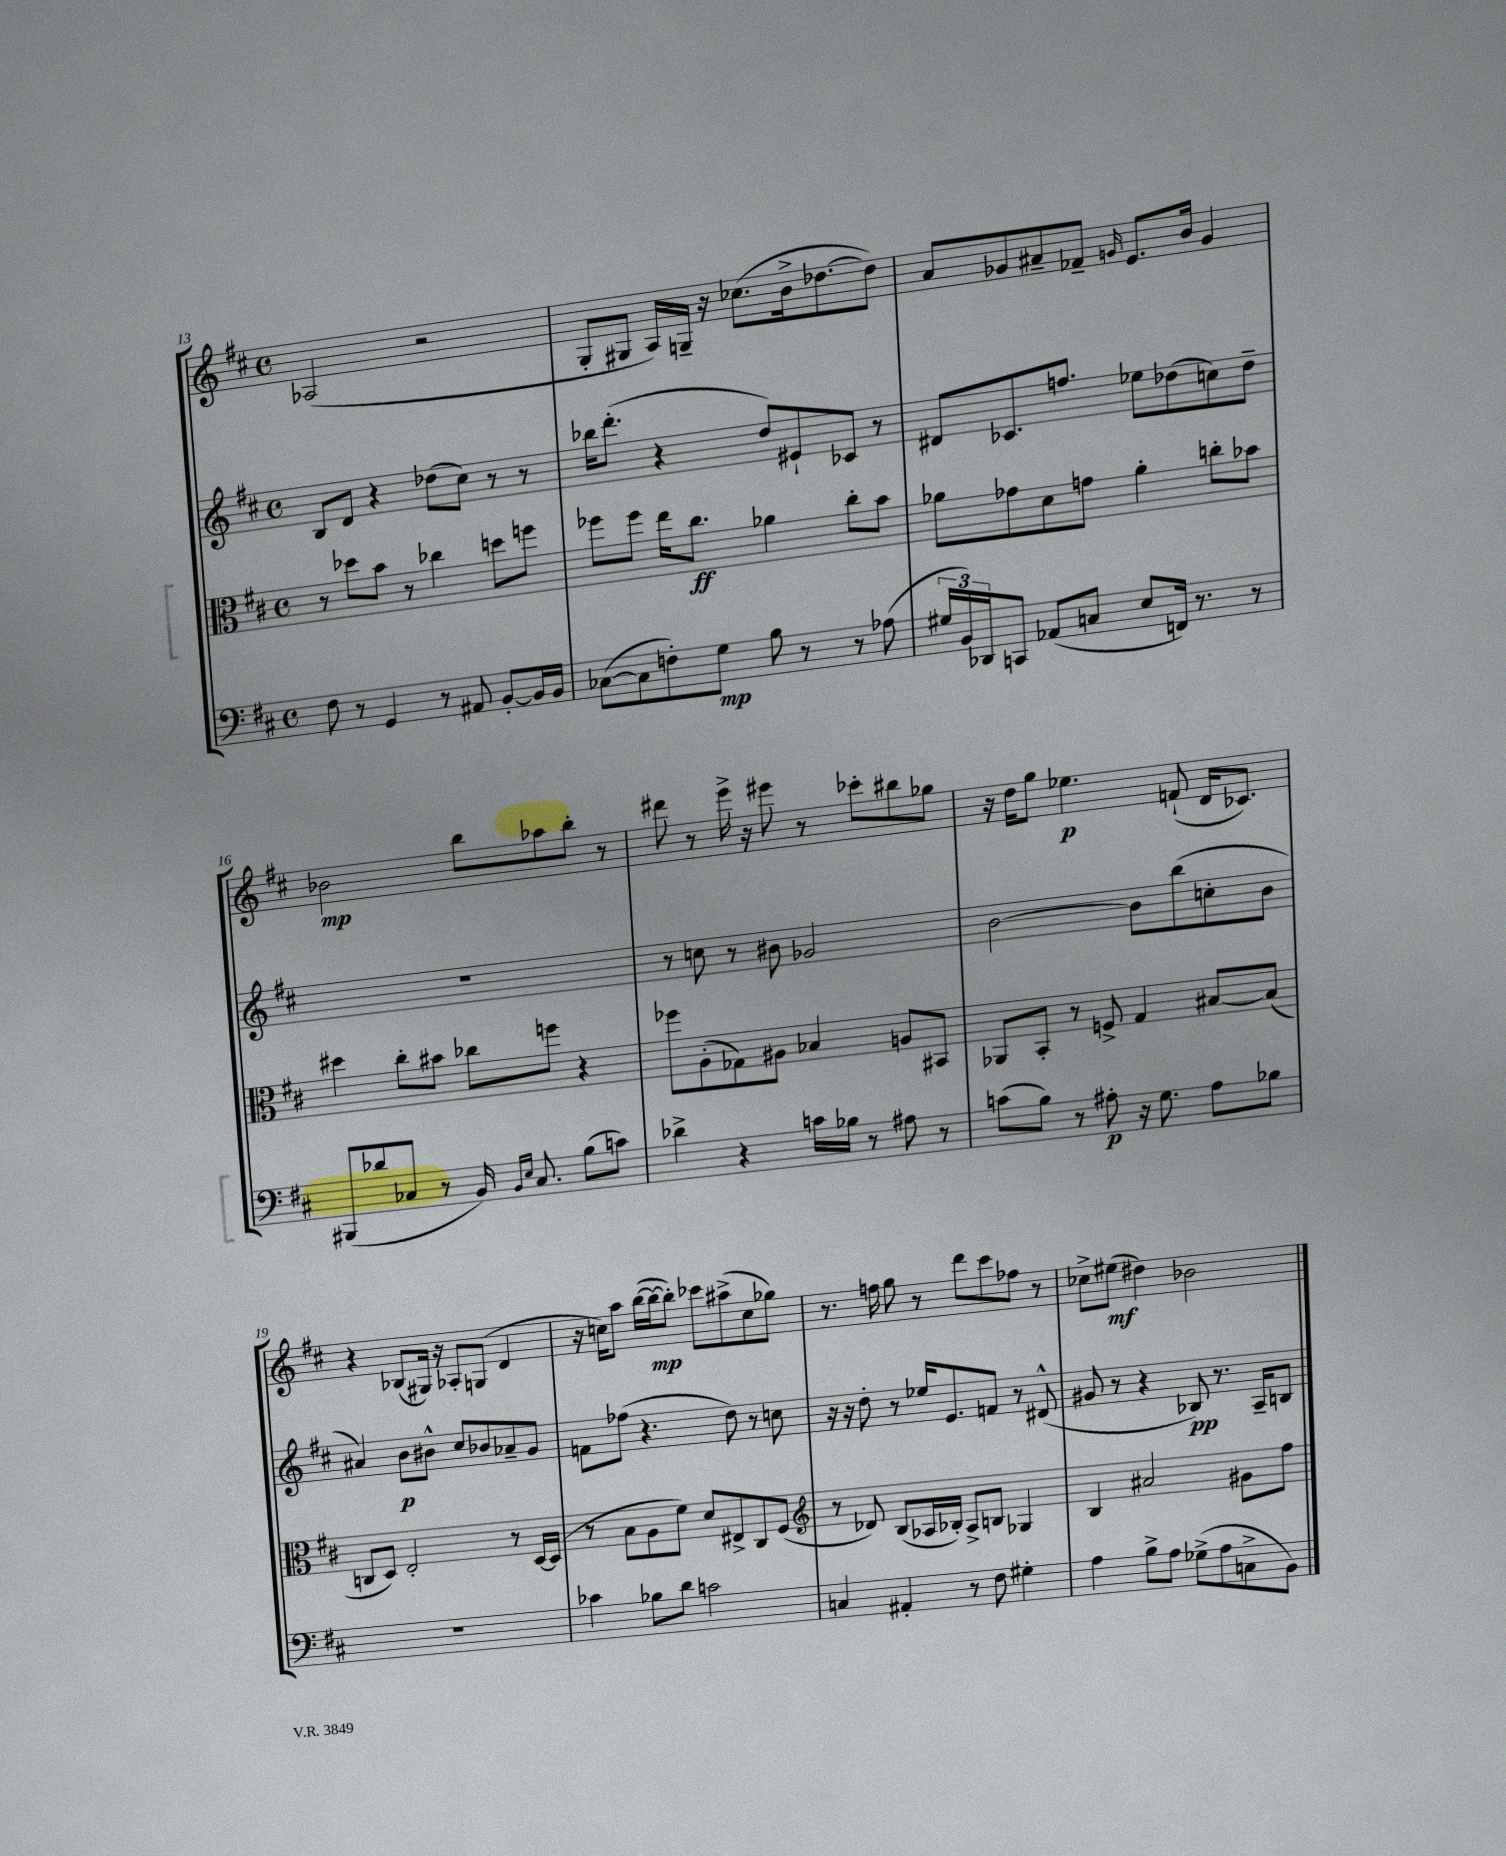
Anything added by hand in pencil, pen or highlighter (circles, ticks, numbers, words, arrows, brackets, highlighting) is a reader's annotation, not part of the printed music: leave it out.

**kern	**dynam	**kern	**dynam	**kern	**dynam	**kern	**dynam
*part4	*part4	*part3	*part3	*part2	*part2	*part1	*part1
*staff4	*staff4	*staff3	*staff3	*staff2	*staff2	*staff1	*staff1
*clefF4	*	*clefC3	*	*clefG2	*	*clefG2	*
*k[f#c#]	*	*k[f#c#]	*	*k[f#c#]	*	*k[f#c#]	*
*M4/4	*	*M4/4	*	*M4/4	*	*M4/4	*
*met(c)	*	*met(c)	*	*met(c)	*	*met(c)	*
=13	=13	=13	=13	=13	=13	=13	=13
8F#\	.	8r	.	8B/L	.	(2A-X/	.
8r	.	8dd-X\L	.	8d/J	.	.	.
4GG/	.	8b\J	.	4r	.	.	.
.	.	8r	.	.	.	.	.
8r	.	4cc-X\	.	(8dd-X\L	.	2r	.
8AA#X/	.	.	.	8cc#\J)	.	.	.
[8BB'/L	.	8ddn\L	.	8r	.	.	.
16BB/L]	.	8ffn\J	.	8r	.	.	.
16BB/JJ	.	.	.	.	.	.	.
=14	=14	=14	=14	=14	=14	=14	=14
([8C-X\L	.	8ff-X\L	.	16bb-X\KL	.	8G'/L	.
.	.	.	.	(8.ddd'\J	.	.	.
8C-\]	.	8ff-\J	.	.	.	8G#X/J	.
8Fn'\)	.	16ee\KL	.	4r	.	16A/LL)	.
.	.	8.cc#\J	ff	.	.	16Gn~/JJ	.
8G\J	mp	.	.	.	.	16r	.
.	.	.	.	.	.	(8.cc-X\L	.
8B\	.	4a-X\	.	8dd/L)	.	.	.
8r	.	.	.	8e#X`/	.	16b^\k	.
.	.	.	.	.	.	[8.dd-X\	.
8r	.	8cc#'\L	.	8c-X/J	.	.	.
(8A-X\	.	8b\J	.	8r	.	8dd-\J])	.
=15	=15	=15	=15	=15	=15	=15	=15
24G#X/LL	.	8a-X\L	.	8d#X/L	.	8a/L	.
24BB/)	.	.	.	.	.	.	.
24DD-X/J	.	.	.	.	.	.	.
8CCn/J	.	8g-X\	.	8.c-X/	.	8g-X/	.
(8AA-X/L	.	8d\	.	.	.	8a#X~/	.
.	.	.	.	8.ffn/J	.	.	.
8Cn/J	.	8gn\J	.	.	.	8f-X~/J	.
.	.	.	.	.	.	16qqgn/	.
8E/L	.	4a-'\	.	8ee-X\L	.	8.e/L	.
16FFn/Jk)	.	.	.	(8dd-X\	.	.	.
8.r	.	.	.	.	.	16b/Jk	.
.	.	8ccn'\L	.	8ccn\)	.	4g/	.
8r	.	8b-X\J	.	8dd-~\J	.	.	.
!!LO:LB:g=z
=16	=16	=16	=16	=16	=16	=16	=16
(8BBB#X/L	.	4dd#X\	.	1r	.	2b-X\	mp
8d-X/	.	.	.	.	.	.	.
8C-X/J	.	8cc#'\L	.	.	.	.	.
8r	.	8b#X\J	.	.	.	.	.
16BB/)	.	8cc-X\L	.	.	.	8bb\L	.
16qqBB/LL	.	.	.	.	.	.	.
16qqE/JJ	.	.	.	.	.	.	.
8.C-/	.	.	.	.	.	.	.
.	.	8ffn\J	.	.	.	8aa-X\	.
(8B\L	.	4r	.	.	.	8bb'\J	.
8cn\J)	.	.	.	.	.	8r	.
=17	=17	=17	=17	=17	=17	=17	=17
4d-X^\	.	8ff-X\L	.	8r	.	8ddd#X\	.
.	.	(8A'\	.	8ccn\	.	8r	.
4r	.	8G-X\)	.	8r	.	16eee^\	.
.	.	.	.	.	.	16r	.
.	.	8A#X\J	.	8b#X\	.	8eee#X\	.
16cn\LL	.	4B-X/	.	2g-X/	.	8r	.
16B-X\JJ	.	.	.	.	.	.	.
8r	.	.	.	.	.	8ccc-X'\L	.
8A#X\	.	8An/L	.	.	.	8bb#X\	.
8r	.	8BB#X/J	.	.	.	8gg-X\J	.
=18	=18	=18	=18	=18	=18	=18	=18
(8cn\L	.	8AA-X/L	.	[2b\	.	16r	.
.	.	.	.	.	.	16dd\KL	.
8B\J)	.	8BB'/J	.	.	.	8gg\J	.
8r	.	8r	.	.	.	4.ee-X\	p
8A#X'\	p	8Fn^/	.	.	.	.	.
16r	.	4G/	.	8b\L]	.	.	.
8.G\	.	.	.	.	.	.	.
.	.	.	.	(8bb\	.	(8fn`/	.
8A#\L	.	[8B#X/L	.	8ccn'\	.	16d/KL	.
.	.	.	.	.	.	8.c-X/J)	.
8B-X\J	.	(8B#/J]	.	8b\J	.	.	.
!!LO:LB:g=z
=19	=19	=19	=19	=19	=19	=19	=19
1r	.	8Cn/L	.	4a#X/)	.	4r	.
.	.	8D/J)	.	.	.	.	.
.	.	2E'/	.	8b\L	p	(8B-X/L	.
.	.	.	.	8b#X^^\J	.	16G#X/Jk)	.
.	.	.	.	.	.	16r	.
.	.	.	.	8cc#/L	.	8A-X'/L	.
.	.	.	.	8b-X/	.	(8Gn/J	.
.	.	8r	.	8a-X~/	.	4d/	.
.	.	[16D/LL	.	8g/J	.	.	.
.	.	(16D/JJ]	.	.	.	.	.
=20	=20	=20	=20	=20	=20	=20	=20
4c-X\	.	8r	.	8fn\L	.	16r	.
.	.	.	.	.	.	16ccn\KL)	.
.	.	8B\L	.	(8ff-X\J	.	8aa\J	.
8B-X\L	.	8A\	.	4.r	.	([16bb\LL	.
.	.	.	.	.	.	16bb\J_	mp
8d\J	.	8f#\J)	.	.	.	8bb'\J])	.
2cn\	.	8d/L	.	.	.	8ccc-X\L	.
.	.	8E#X^/	.	8dd\)	.	(8aa#X^\	.
.	.	8C#/	.	8r	.	8cc\	.
.	.	(8F#/J	.	8ccn\	.	8gg-X\J)	.
=21	=21	=21	=21	=21	=21	=21	=21
*	*	*clefG2	*	*	*	*	*
4Cn/	.	8r	.	16r	.	8.r	.
.	.	.	.	16r	.	.	.
.	.	8d-X/)	.	8dd'\	.	.	.
.	.	.	.	.	.	16ffn\	.
4AA#X'/	.	(8B/L	.	8r	.	8gg\	.
.	.	16A-X/L	.	16ee-X/KL	.	8r	.
.	.	16B-X'/JJ)	.	8.e/	.	.	.
8r	.	8A-^/L	.	.	.	8ddd\L	.
8F#\	.	8Bn/J	.	8fn/J	.	8ccc#\	.
4G#X'\	.	4G-X/	.	8r	.	8ff-X\J	.
.	.	.	.	(8d#X^^/	.	8r	.
=22	=22	=22	=22	=22	=22	=22	=22
4A\	.	4B/	.	8g#X/	.	8cc-X^\L	.
.	.	.	.	8r	.	(8ee#X\J	mf
8B^\L	.	2a#X/	.	4r	.	4dd#X\)	.
8A\J	.	.	.	.	.	.	.
(8G-X^\L	.	.	.	8B-X/)	pp	2b-X\	.
8A\	.	.	.	8.r	.	.	.
8Cn^\	.	8g#X\L	.	.	.	.	.
.	.	.	.	16A~/KL	.	.	.
8BB\J)	.	8ff#\J	.	8Bn/J	.	.	.
==	==	==	==	==	==	==	==
*-	*-	*-	*-	*-	*-	*-	*-
